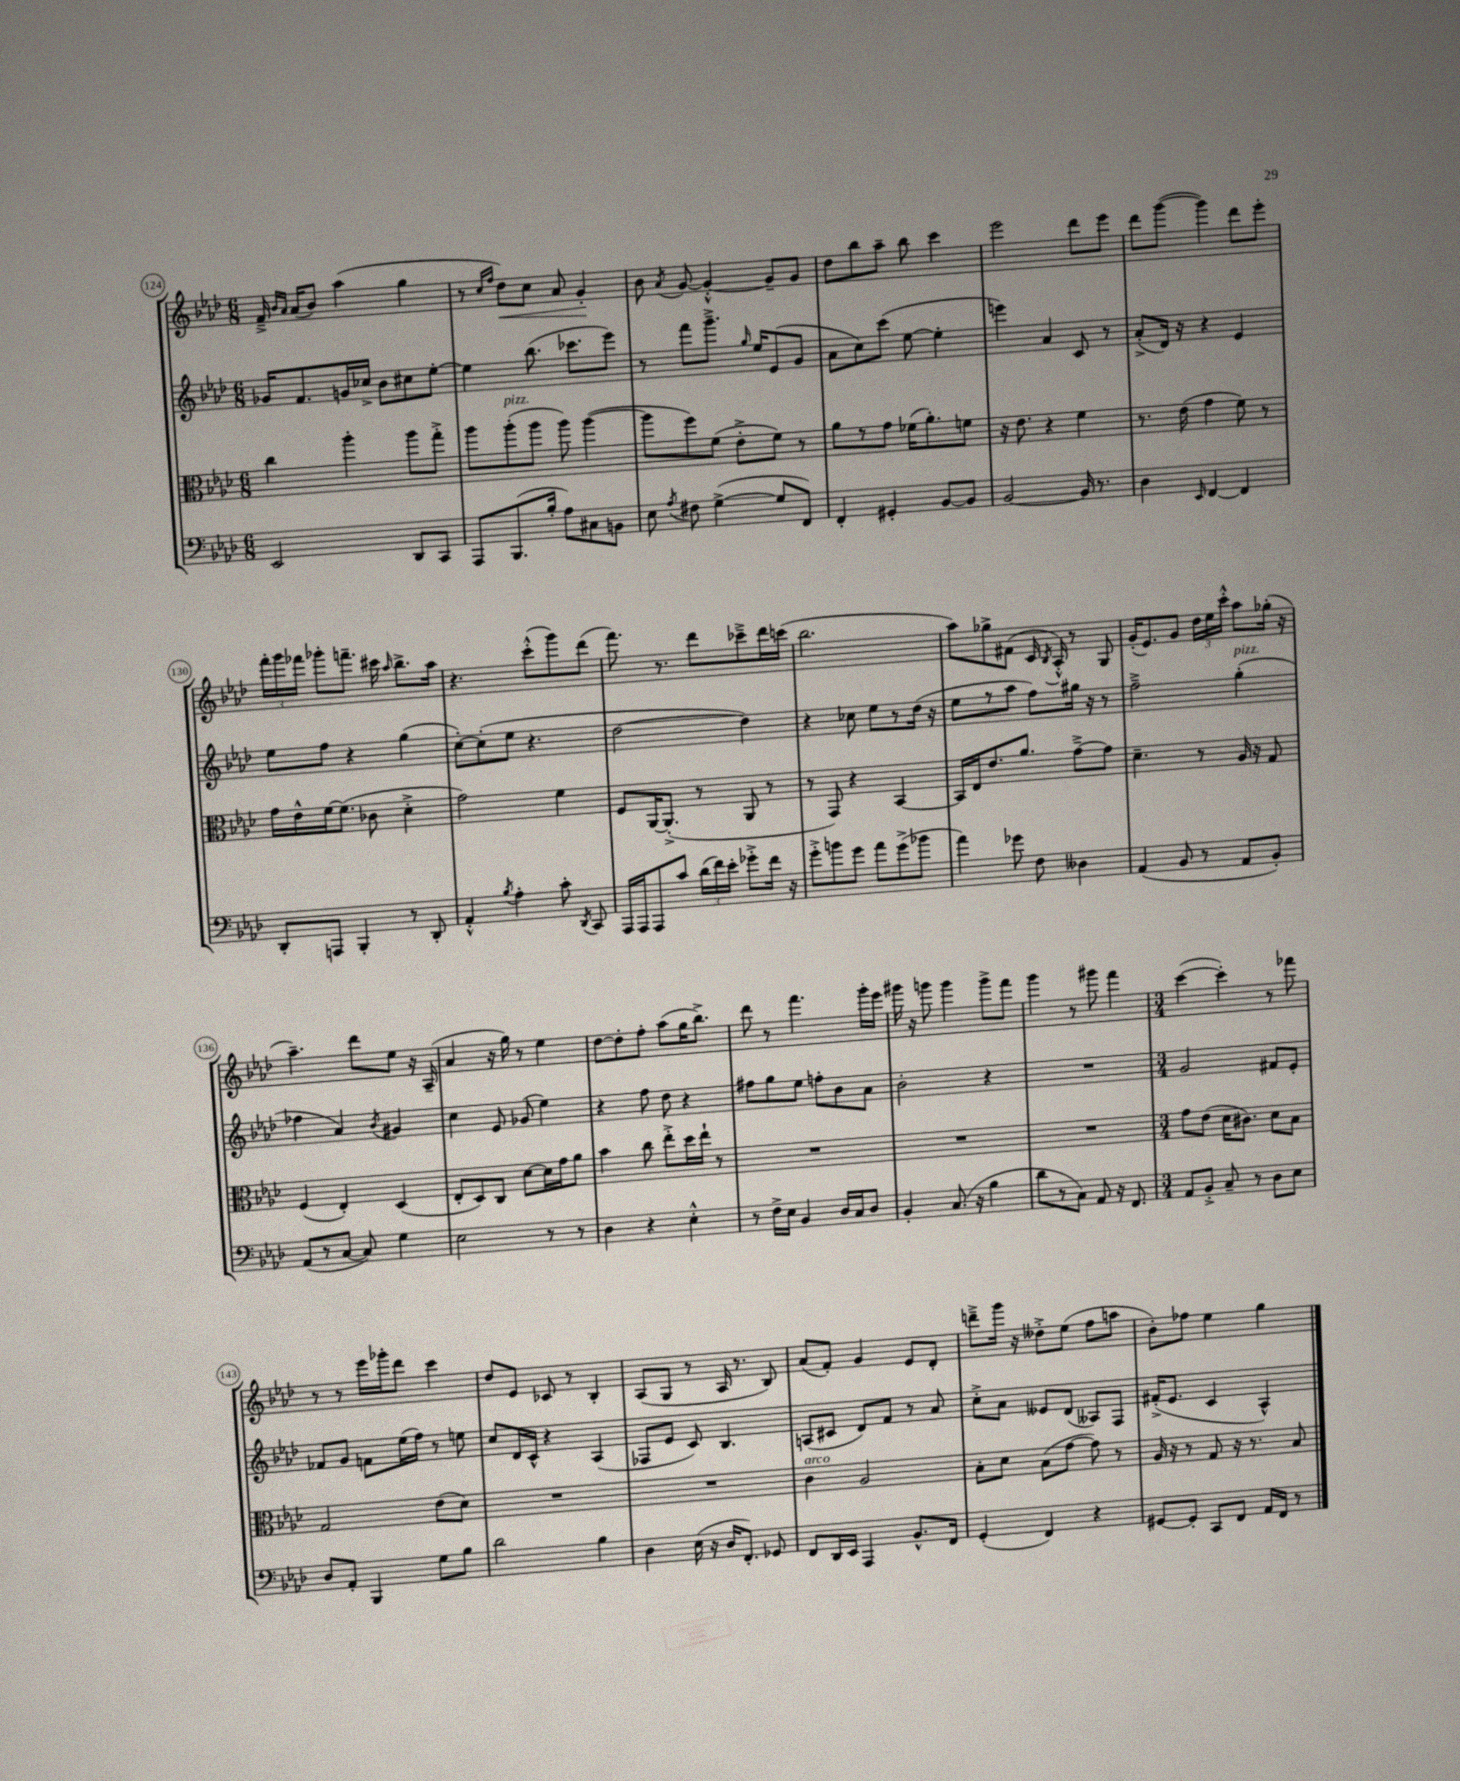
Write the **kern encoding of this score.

**kern	**kern	**kern	**kern
*staff4	*staff3	*staff2	*staff1
*clefF4	*clefC3	*clefG2	*clefG2
*k[b-e-a-d-]	*k[b-e-a-d-]	*k[b-e-a-d-]	*k[b-e-a-d-]
*M6/8	*M6/8	*M6/8	*M6/8
2EE-	4cc	16g-	16f~^
.	.	.	16qqb-
.	.	.	16qqa-
.	.	8.f	(16a-
.	.	.	8b-)
.	4aa-'	16g	(4aa-
.	.	16cc-^	.
.	.	8b-	.
8DD-	8aa-	8cc#	4gg
8CC	8gg'^	[8ee-'	.
=	=	=	=
8AAA-	8aa-	4ee-]	8r
.	.	.	16qqcc
.	.	.	16qqff
(8.BBB-	(8aa-'	.	8dd-)
.	8aa-	(8.bb-	8cc
16B-'	.	.	.
8A-)	8aa-)	.	8a-
.	.	8.ccc-	.
8C#	([4aa-	.	4g'
8BB	.	8eee-)	.
=	=	=	=
8E-	8aa-]	8r	8b-
8qA-	.	.	8qa-
8F#	8ff)	8fff	[8g
([4G^	(8f	8.ggg~^	4g'^^_
.	8e-'^	.	.
.	.	16qqgg	.
.	.	16ee-	.
8G]	8f)	(8e-	8g~]
8FF)	8r	8g	8g
=	=	=	=
4FF'	8a-	8a-	8dd-
.	8r	8cc)	8bb-
4GG#'	8g	(8ccc	8aa-~
.	(16f-	[8ee-	8bb-
.	8.a-')	.	.
[8BB-	.	4ee-']	4ccc
8BB-]	8f	.	.
=	=	=	=
[2BB-	16r	4eee)	2eee-
.	8.e-	.	.
.	4r	4a-	.
16BB-]	4f	8c	8ddd-
8.r	.	.	.
.	.	8r	8eee-
=	=	=	=
4D-	8.r	(8a-'^	8ddd-
.	.	16d-)	([8ggg
.	(16e-	16r	.
16qqEE-	.	.	.
[4FF	4g	4r	4ggg])
4FF]	8f)	4e-	8ddd-
.	8r	.	8eee-'
=	=	=	=
8DD-'	16g	8ee-	24fff'
.	.	.	24ggg
.	16e-^^	.	.
.	.	.	24fff-
8AAA	[16f	8ff	8ggg-'
.	(8.f]	.	.
4BBB-'	.	4r	8.fff~
.	8c-	.	.
.	.	.	16ccc#
.	.	.	16qqaa-
8r	4d-'^	(4gg	8.bb-^
8DD-'	.	.	.
.	.	.	16aa-
=	=	=	=
4AA-'^^	2g)	[8cc')	4.r
.	.	(8cc']	.
8qB-	.	.	.
4A-'	.	8ee-	.
.	.	4.r	(8ccc'^^
8c'	4f	.	8ggg)
8qDD-	.	.	.
8CC	.	.	(8ddd-
=	=	=	=
16AAA-	8F	[2dd-	8.fff)
16AAA-	.	.	.
8AAA-	[16AA-	.	.
.	(8.AA-'^]	.	8.r
8c	.	.	.
(24d-	8r	.	8ddd-
24f)	.	.	.
24e-'	.	.	.
8g-'^	8AA-	4dd-])	8ccc-~^
16f	8r	.	16ddd-
16r	.	.	(16ccc
=	=	=	=
8g'^	8r	4r	2.bb-
8b	8GG)	.	.
8g	4r	8cc-	.
8a-	.	8ee-	.
(8g^	[4BB-	8r	.
8b-	.	(16dd-	.
.	.	16r	.
=	=	=	=
4a-)	16BB-]	8ee-	8aa-)
.	16E-	.	.
.	8.e-	8r	8gg-^
8g-	.	8aa-	(8f#
.	8.a-	.	.
8F	.	8ff)	16c
.	.	.	8qB-
.	.	.	16A-'^^)
4D--	[8g~^	16gg#	8r
.	.	16r	.
.	8g]	8r	8G
=	=	=	=
(4AA-	4.d-~	2ff~^	(16g'
.	.	.	8.e-)
8BB-	.	.	8g
8r	8r	.	24dd-
.	.	.	24ee-
.	.	.	24ccc'^^
8AA-	16A-	(4gg'	8aa-
.	16r	.	.
8BB-')	8G	.	(16gg-'
.	.	.	16r
=	=	=	=
(8AA-	(4F	4ff-	4.aa-~)
8r	.	.	.
[8C	4E-')	4a-)	.
8C])	.	.	8ddd-
.	.	8qb-	.
4G	(4D-	4g#	8ee-
.	.	.	16r
.	.	.	(16A-~
=	=	=	=
2E-	8E-'	4cc	4a-
.	8D-)	.	.
.	8C	8e-	16r
.	.	.	16gg)
.	[8d-	(8g-	8r
8r	16d-]	4ee-)	4ee-
.	16g	.	.
8r	8a-	.	.
=	=	=	=
4D-	4b-	4r	[8dd-
.	.	.	8dd-']
4r	8cc	8ff	8ff'
.	8ee-'^	8dd-	(8aa-
4E-'^^	16dd-	4r	16gg
.	16ee-`	.	8.bb-^)
.	8r	.	.
=	=	=	=
8r	2.r	8ff#	8ddd-
16F^	.	8gg	8r
16E-	.	.	.
4BB-	.	8ee-	4.fff
.	.	8ff'	.
16D-	.	8b-	.
16C	.	.	.
8D-	.	8a-	16ggg'
.	.	.	16eee-
=	=	=	=
4BB-'	2.r	2b-'	16ggg#
.	.	.	16r
.	.	.	8ggg
(8.C	.	.	4ggg
16r	.	.	.
4B-	.	4r	8ggg^
.	.	.	8fff
=	=	=	=
8d-	2.r	2.r	4ggg
8r	.	.	.
8C)	.	.	8r
8AA-	.	.	8ggg#
16r	.	.	4fff
8.FF	.	.	.
=	=	=	=
*M3/4	*M3/4	*M3/4	*M3/4
8AA-	8g	2g	([4ccc
8BB-'^	(8e-	.	.
8C~	16d-	.	4ccc'])
.	8.c#)	.	.
8r	.	.	.
8D-	8d-	8f#	8r
8E-	8B-	8e-'	8fff-
=	=	=	=
8D-	2G	8f-	8r
8AA-'	.	8g	8r
4BBB-	.	8f	16eee-
.	.	.	16ggg-'
.	.	(16ee-	8ddd-
.	.	16ff)	.
8G	(8e-	8r	4ccc
8B-	8d-)	8ee	.
=	=	=	=
2d-	2.r	8cc	8dd-
.	.	16d-	8e-
.	.	16c^^	.
.	.	4r	8c-
.	.	.	8r
4B-	.	(4A-	4B-'
=	=	=	=
4D-	2.r	8F-	(8A-
.	.	8e-	8G
(16E-	.	8c)	8r
16r	.	.	.
16D-	.	4.B-	16A-
8.FF')	.	.	8.r
8GG-	.	.	8B-)
=	=	=	=
8FF	4c	(8A	(8a-
16DD-	.	8c#	8f')
16EE-	.	.	.
4AAA-	2A-	8d-)	4g
.	.	8f	.
8.BB-^^	.	8r	8e-
.	.	8a-	8d-'
16FF	.	.	.
=	=	=	=
(4GG'	8B-'	8cc'^	8ddd~^
.	8d-	8a-	16ggg
.	.	.	16r
4FF)	(8B-	8e--	8dd--'^
.	[8g	(8d-	(8ee-
4r	8g])	8A--)	8ff
.	8r	8F	8aa
=	=	=	=
[8GG#	16A-	(16f#'^	8b-')
.	16r	8.e-	.
8GG#']	8r	.	8ff-
8CC	8G	4c	4ee-
8FF	16r	.	.
.	8.r	.	.
16AA-	.	4A-^^)	4gg
16FF	.	.	.
8r	8B-	.	.
==	==	==	==
*-	*-	*-	*-
